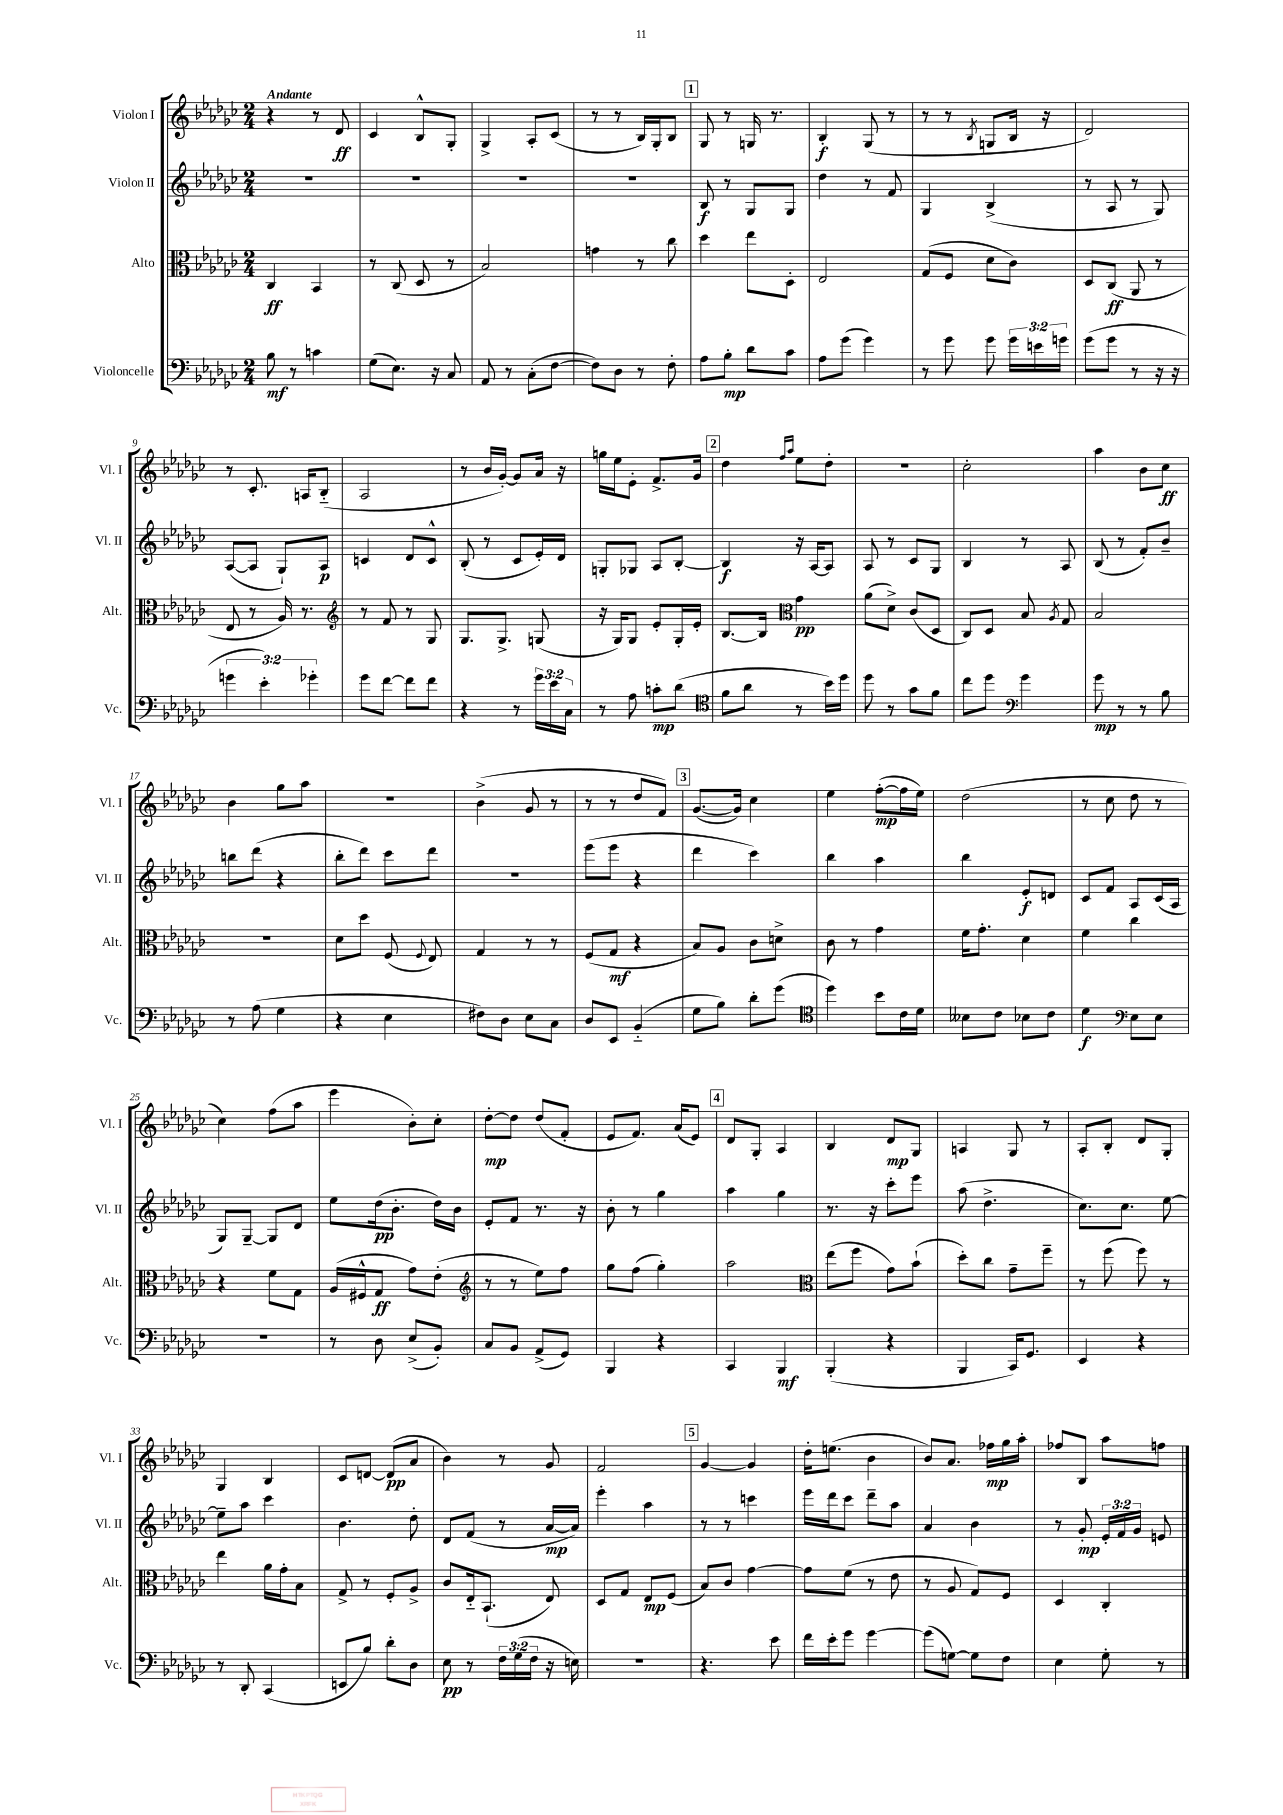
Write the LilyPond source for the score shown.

<<
\new StaffGroup <<
\new Staff = "s0" \with { instrumentName = "Violon I" shortInstrumentName = "Vl. I" } {
    \clef treble \key ges \major \numericTimeSignature \time 2/4 \tempo "Andante"
    \autoBeamOff r4 r8 des'8\ff |
    ces'4 bes8[-^ ges8]-. |
    ges4-> aes8[-. ces'8]( |
    r8 r8 bes16[) ges16-. bes8] |
    \mark \markup { \box "1" } ges8 r8 g16 r8. |
    bes4-.\f ges8( r8 |
    r8 r8 \acciaccatura { bes8 } g8[ bes16] r16 |
    des'2) |
    r8 ces'8.-. a16[ bes8]-_( |
    aes2 |
    r8 bes'16[ ges'16]~-.) ges'8[ aes'16] r16 |
    g''16[ ees''16 ees'8]-. f'8.[-> ges'16] |
    \mark \markup { \box "2" } des''4 \grace { f''16[ aes''16] } ees''8[ des''8]-. |
    R2 |
    ces''2-. |
    aes''4 bes'8[ ces''8]\ff |
    bes'4 ges''8[ aes''8] |
    R2 |
    bes'4->( ges'8 r8 |
    r8 r8 des''8[ f'8]) |
    \mark \markup { \box "3" } ges'8.[~( ges'16]) ces''4 |
    ees''4 f''8[~-.\mp( f''16 ees''16]) |
    des''2( |
    r8 ces''8 des''8 r8 |
    ces''4) f''8[( aes''8] |
    ees'''4 bes'8[-.) ces''8]-. |
    des''8[~-.\mp des''8] des''8[( f'8]-. |
    ees'8[ f'8.]) aes'16[( ees'8]) |
    \mark \markup { \box "4" } des'8[ ges8]-. aes4 |
    bes4 des'8[\mp ges8] |
    a4 ges8 r8 |
    aes8[-. bes8]-. des'8[ ges8]-. |
    ges4 bes4 |
    ces'8[ d'8]~ d'8[\pp( aes'8] |
    bes'4) r8 ges'8 |
    f'2 |
    \mark \markup { \box "5" } ges'4~ ges'4 |
    des''16[-. e''8.]( bes'4 |
    bes'8[) aes'8.] fes''16[\mp ges''16 aes''16]-. |
    fes''8[ bes8] aes''8[ f''8] \bar "|." |
}
\new Staff = "s1" \with { instrumentName = "Violon II" shortInstrumentName = "Vl. II" } {
    \clef treble \key ges \major \numericTimeSignature \time 2/4 \override Staff.TupletNumber.text = #tuplet-number::calc-fraction-text
    \autoBeamOff R2 |
    R2 |
    R2 |
    R2 |
    \mark \markup { \box "1" } bes8\f r8 ges8[ ges8] |
    des''4 r8 f'8 |
    ges4 bes4->( |
    r8 aes8 r8 ges8) |
    aes8[~( aes8] ges8[-!) aes8]\p |
    c'4 des'8[ c'8]-^ |
    bes8-.( r8 ces'8[ ees'16-.) des'16] |
    g8[-. ges8] aes8[ bes8]~-. |
    \mark \markup { \box "2" } bes4\f r16 aes16[~ aes8] |
    aes8 r8 ces'8[ ges8] |
    bes4 r8 aes8 |
    bes8( r8 f'8[-.) bes'8]-- |
    b''8[ des'''8]( r4 |
    bes''8[-. des'''8]) ces'''8[ des'''8] |
    r2 |
    ees'''8[( ees'''8] r4 |
    \mark \markup { \box "3" } des'''4 ces'''4) |
    bes''4 aes''4 |
    bes''4 ees'8[-.\f d'8] |
    ces'8[ f'8] aes8[ ces'16( aes16] |
    ges8[) ges8]~-- ges8[ des'8] |
    ees''8[ des''16\pp( bes'8.]-. des''16[) bes'16] |
    ees'8[-. f'8] r8. r16 |
    bes'8-. r8 ges''4 |
    \mark \markup { \box "4" } aes''4 ges''4 |
    r8. r16 ces'''8[-. ees'''8] |
    aes''8( des''4.-> |
    ces''8.[) ces''8.] ees''8~ |
    ees''8[-- aes''8] ces'''4 |
    bes'4. des''8-. |
    des'8[ f'8]( r8 aes'16[~\mp aes'16]) |
    ees'''4-. aes''4 |
    \mark \markup { \box "5" } r8 r8 c'''4 |
    ees'''16[ des'''16 ces'''8] des'''8[-- aes''8] |
    aes'4 bes'4 |
    r8 ges'8-.\mp \tuplet 3/2 { ees'16[-. f'16 ges'16] } e'8 \bar "|." |
}
\new Staff = "s2" \with { instrumentName = "Alto" shortInstrumentName = "Alt." } {
    \clef alto \key ges \major \numericTimeSignature \time 2/4
    \autoBeamOff ces4\ff bes,4 |
    r8 ces8( des8 r8 |
    bes2) |
    g'4 r8 ces''8 |
    \mark \markup { \box "1" } des''4 ees''8[ des8]-. |
    ees2 |
    ges8[( f8] des'8[ ces'8]) |
    des8[ ces8]\ff( aes,8 r8 |
    ees8 r8 aes16) r8. |
    \clef treble r8 f'8 r8 ges8 |
    ges8.[ ges8.]-> g8( |
    r16 ges16[) ges8] ees'8[-. ges16-. ees'16]-. |
    \mark \markup { \box "2" } bes8.[~ bes16] \clef alto ges'4\pp |
    aes'8[( des'8]->) ces'8[( des8] |
    ces8[) des8] bes8 \acciaccatura { aes8 } ges8 |
    bes2 |
    R2 |
    des'8[ des''8] f8( \appoggiatura { f8 } ees8) |
    ges4 r8 r8 |
    f8[( ges8]\mf r4 |
    \mark \markup { \box "3" } bes8[) aes8] ces'8[ d'8]-> |
    ces'8 r8 ges'4 |
    f'16[ ges'8.]-. des'4 |
    f'4 ces''4 |
    r4 f'8[ ges8] |
    aes16[( fis16-^ ges8]\ff ges'8[) ees'8]-.( |
    \clef treble r8 r8 ees''8[) f''8] |
    ges''8[ f''8]( ges''4-.) |
    \mark \markup { \box "4" } aes''2 |
    \clef alto ees''8[( f''8] ges'8[) bes'8]-!( |
    des''8[-.) ces''8] ges'8[-- f''8]-- |
    r8 f''8( f''8) r8 |
    ees''4 aes'16[ ges'16-. bes8] |
    ges8-> r8 f8[-. aes8]-> |
    ces'8[ ees16-_ bes,8.]-!( ees8) |
    des8[ ges8] ees8[\mp f8]( |
    \mark \markup { \box "5" } bes8[) ces'8] ges'4~ |
    ges'8[ f'8]( r8 ees'8 |
    r8 aes8 ges8[) f8] |
    des4 ces4-. \bar "|." |
}
\new Staff = "s3" \with { instrumentName = "Violoncelle" shortInstrumentName = "Vc." } {
    \clef bass \key ges \major \numericTimeSignature \time 2/4 \override Staff.TupletNumber.text = #tuplet-number::calc-fraction-text
    \autoBeamOff bes8\mf r8 c'4 |
    ges8[( ees8.]) r16 ces8 |
    aes,8 r8 ces8[-.( f8]~ |
    f8[) des8] r8 f8-. |
    \mark \markup { \box "1" } aes8[ bes8]-.\mp des'8[ ces'8] |
    aes8[ ges'8]( ges'4) |
    r8 ges'8 ges'8 \tuplet 3/2 { ges'16[ e'16 g'16] } |
    ges'8[( ges'8] r8 r16 r16 |
    \tuplet 3/2 { g'4 ees'4-.) ges'4-. } |
    ges'8[ f'8]~ f'8[ f'8] |
    r4 r8 \tuplet 3/2 { ges'16[ ees'16 ces16] } |
    r8 aes8 c'8[-.\mp des'8]( |
    \mark \markup { \box "2" } \clef tenor f'8[ aes'8] r8 bes'16[) des''16] |
    des''8 r8 ges'8[ f'8] |
    ces''8[ des''8] \clef bass ges'4 |
    ges'8\mp r8 r8 bes8 |
    r8 aes8( ges4 |
    r4 ees4 |
    fis8[) des8] ees8[ ces8] |
    des8[ ees,8] bes,4-_( |
    \mark \markup { \box "3" } ges8[ bes8]) des'8[-. ges'8]( |
    \clef tenor des''4) bes'8[ ces'16 des'16] |
    beses8[ ces'8] bes8[ ces'8] |
    des'4\f \clef bass ees8[ ees8] |
    R2 |
    r8 des8 ees8[->( bes,8]-.) |
    ces8[ bes,8] aes,8[->( ges,8]) |
    bes,,4 r4 |
    \mark \markup { \box "4" } ces,4 bes,,4\mf |
    bes,,4-.( r4 |
    bes,,4 ces,16[) ges,8.] |
    ees,4 r4 |
    r8 des,8-. ces,4( |
    e,8[ bes8]) des'8[-. des8] |
    ees8\pp r8 \tuplet 3/2 { f16[ ges16( f16] } r16 e16) |
    R2 |
    \mark \markup { \box "5" } r4. ees'8 |
    f'16[ ees'16-. ges'8] ges'4~ |
    ges'8[( g8]~) g8[ f8] |
    ees4 ges8-. r8 \bar "|." |
}
>>
>>
